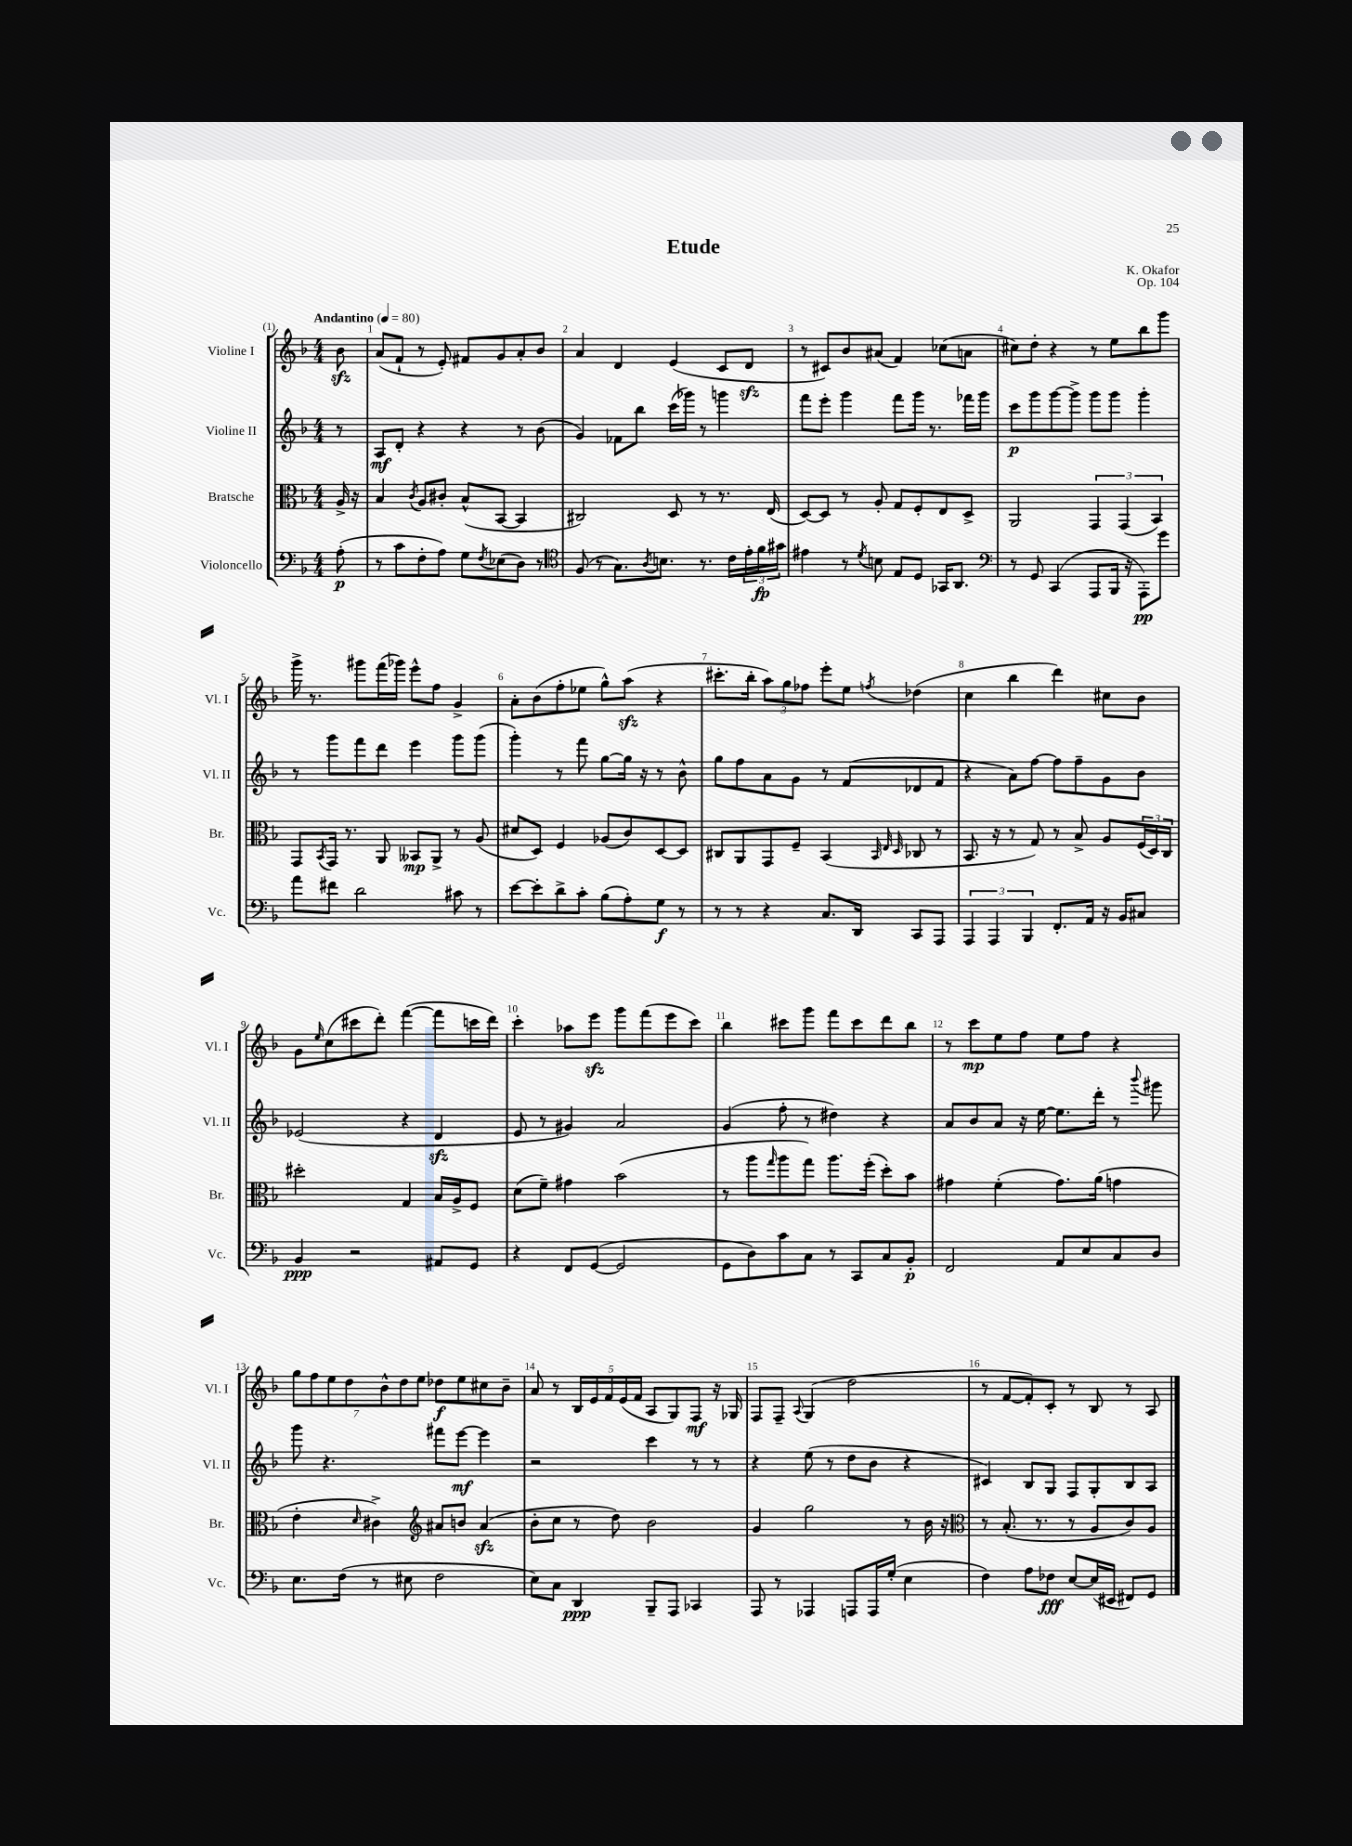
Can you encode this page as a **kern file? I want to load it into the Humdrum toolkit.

**kern	**kern	**kern	**kern
*staff4	*staff3	*staff2	*staff1
*clefF4	*clefC3	*clefG2	*clefG2
*k[b-]	*k[b-]	*k[b-]	*k[b-]
*M4/4	*M4/4	*M4/4	*M4/4
*MM80	*MM80	*MM80	*MM80
(8A'	16A^	8r	8b-
.	16r	.	.
=	=	=	=
8r	4B-	8A	(8a
8c	.	8d'	8f`
.	8qc	.	.
8F'	8A	4r	8r
8A)	8c#'	.	8e')
8G	(8B-^^	4r	8f#
8qF	.	.	.
(8E-	[8BB-	.	8g
8D)	4BB-]	8r	8a'
8r	.	(8b-	8b-
=	=	=	=
*clefC4	*	*	*
(8F	2C#)	4g)	4a
8r	.	.	.
8.G)	.	8f-	4d
.	.	8bb-	.
8qA	.	.	.
8.B	.	.	.
.	8D	(16ccc	(4e
.	.	16ggg-)	.
8.r	8r	8r	.
.	8.r	4ggg	8c
16c	.	.	.
24e'	.	.	8d
24f	.	.	.
.	(16E	.	.
24g#	.	.	.
=	=	=	=
4e#	[8D)	8fff	8r
.	8D]	8eee'	8c#)
8r	8r	4ggg	8b-
8qd	.	.	.
8B	8A'	.	(8a#
8E	8G	8fff	4f)
8D	8F'	16ggg	.
.	.	8.r	.
16GG-	8E	.	(8cc-
8.AA	.	.	.
.	8D^	16fff-	8a
.	.	16ggg	.
=	=	=	=
*clefF4	*	*	*
8r	2AA	8ccc	8cc#)
8GG	.	8ggg	8dd'
(4CC	.	[8ggg	4r
.	.	8ggg^]	.
8AAA	6GG	8ggg	8r
16BBB-	.	8ggg	8ee
.	(6GG	.	.
16r	.	.	.
8AAA')	.	4ggg'	8bb-
.	6BB-)	.	.
8g	.	.	8ggg
=	=	=	=
8a	8GG	8r	16ggg^
.	.	.	8.r
.	8qBB-	.	.
8f#	16GG	8ggg	.
.	8.r	.	.
2d	.	8fff	8ggg#
.	8AA	8ddd	(16fff
.	.	.	16ggg-)
.	8BB--	4eee	8eee^^
.	8AA^	.	8ff
8c#	8r	8ggg	4g^
8r	(8A	(8ggg	.
=	=	=	=
[8e	8d#	4ggg')	8a'
8e']	8D)	.	(8b-
8d^	4F	8r	8ff'
8c'	.	8fff	8ee-
(8B-	(8A-	[8gg	8gg^^)
8A')	8c)	16gg]	(8aa
.	.	16r	.
8G	[8D	8r	4r
8r	8D]	8b-^^	.
=	=	=	=
8r	8C#	8gg	8.ccc#'
8r	8AA	8ff	.
.	.	.	16bb-'
4r	8GG	8a	12aa)
.	.	.	12gg
.	8F~	8g	.
.	.	.	12ff-
8.C	(4BB-	8r	8eee'
.	.	(8f	8ee
16DD	.	.	.
.	32qqBB-	.	.
.	32qqE	.	.
.	32qqD	.	8qff
8CC	8C-	8d-	(4dd-
8AAA	8r	8f	.
=	=	=	=
6AAA	8.BB-	4r	4cc
6AAA	.	.	.
.	16r	.	.
.	8r	8a)	4bb-
6BBB-	.	.	.
.	8G)	[8ff	.
8.FF'	8r	8ff]	4ddd)
.	8B-^	8ff~	.
16AA	.	.	.
16r	8A	8g	8cc#
16BB-	.	.	.
8C#	(24F	8b-	8b-
.	24D)	.	.
.	24C	.	.
=	=	=	=
4BB-	2dd#'	(2e-	8g
.	.	.	16qqee
.	.	.	(8cc
2r	.	.	8ccc#
.	.	.	8ddd')
.	4G	4r	([4fff
8AA#	16B-	4d	8fff]
.	16A^	.	.
8GG	8F	.	16ccc
.	.	.	16ddd)
=	=	=	=
4r	(8d	8e	4ccc'
.	8f~)	8r	.
8FF	4g#	4g#)	8aa-
([8GG	.	.	8eee
2GG]	(2b-	2a	8ggg
.	.	.	(8fff
.	.	.	8eee
.	.	.	8ccc)
=	=	=	=
8GG	8r	(4g	4bb-
8D)	8aa	.	.
.	16qqgg	.	.
8c	8aa	8ff'	8ccc#
8C	8gg)	8r	8ggg
8r	8.aa	4dd#)	8fff
8CC	.	.	8ccc#
.	(16ff'	.	.
8C	8dd')	4r	8ddd
8BB-'	8b-	.	8bb-
=	=	=	=
2FF	4g#	8a	8r
.	.	8b-	8ccc
.	(4f'	8a	8ee
.	.	16r	8ff
.	.	[16ee	.
8AA	8.g#)	8.ee]	8ee
8E	.	.	8ff
.	(16a	16ddd'	.
8C	4g	8r	4r
.	.	8qqbbb-	.
8D	.	8ggg#	.
=	=	=	=
8.E	4e'	8ggg	14gg
.	.	.	14ff
.	.	4.r	.
.	.	.	14ee
(16F	.	.	.
.	.	.	14dd
.	16qqd	.	.
8r	4c#^)	.	.
.	.	.	14b-^^
.	.	.	14dd
8E#	.	.	.
.	.	.	14ee
*	*clefG2	*	*
2F	8a#	8fff#	8dd-
.	8b	[8eee	8ee
.	(4a#	4eee]	8cc#
.	.	.	8b-~
=	=	=	=
8E)	8b-'	2r	8a
8C	8cc	.	8r
4DD	8r	.	20B-
.	.	.	20e
.	.	.	20f
.	8dd)	.	.
.	.	.	(20e
.	.	.	20f
8BBB-~	2b-	4ccc	8A
8AAA	.	.	8G)
4CC-	.	8r	8F
.	.	8r	16r
.	.	.	16G-
=	=	=	=
8AAA	4g	4r	8F
8r	.	.	8F~
.	.	.	8qqA
4AAA-	2gg	(8ee	(4G
.	.	8r	.
8AAA	.	8dd	2dd
16AAA	.	8b-	.
(16G'	.	.	.
4E	8r	4r	.
.	16b-	.	.
.	16r	.	.
=	=	=	=
*	*clefC3	*	*
4F)	8r	4c#)	8r
.	(8.B-'	.	[8f
8A	.	8B-	8f'])
.	8.r	.	.
8F-	.	8G	8c'
[8E	8r	8F	8r
(16E]	8A	8G'	8B-
16EE#	.	.	.
8FF#)	8c)	8B-	8r
8GG	8A	8A	8A
==	==	==	==
*-	*-	*-	*-
